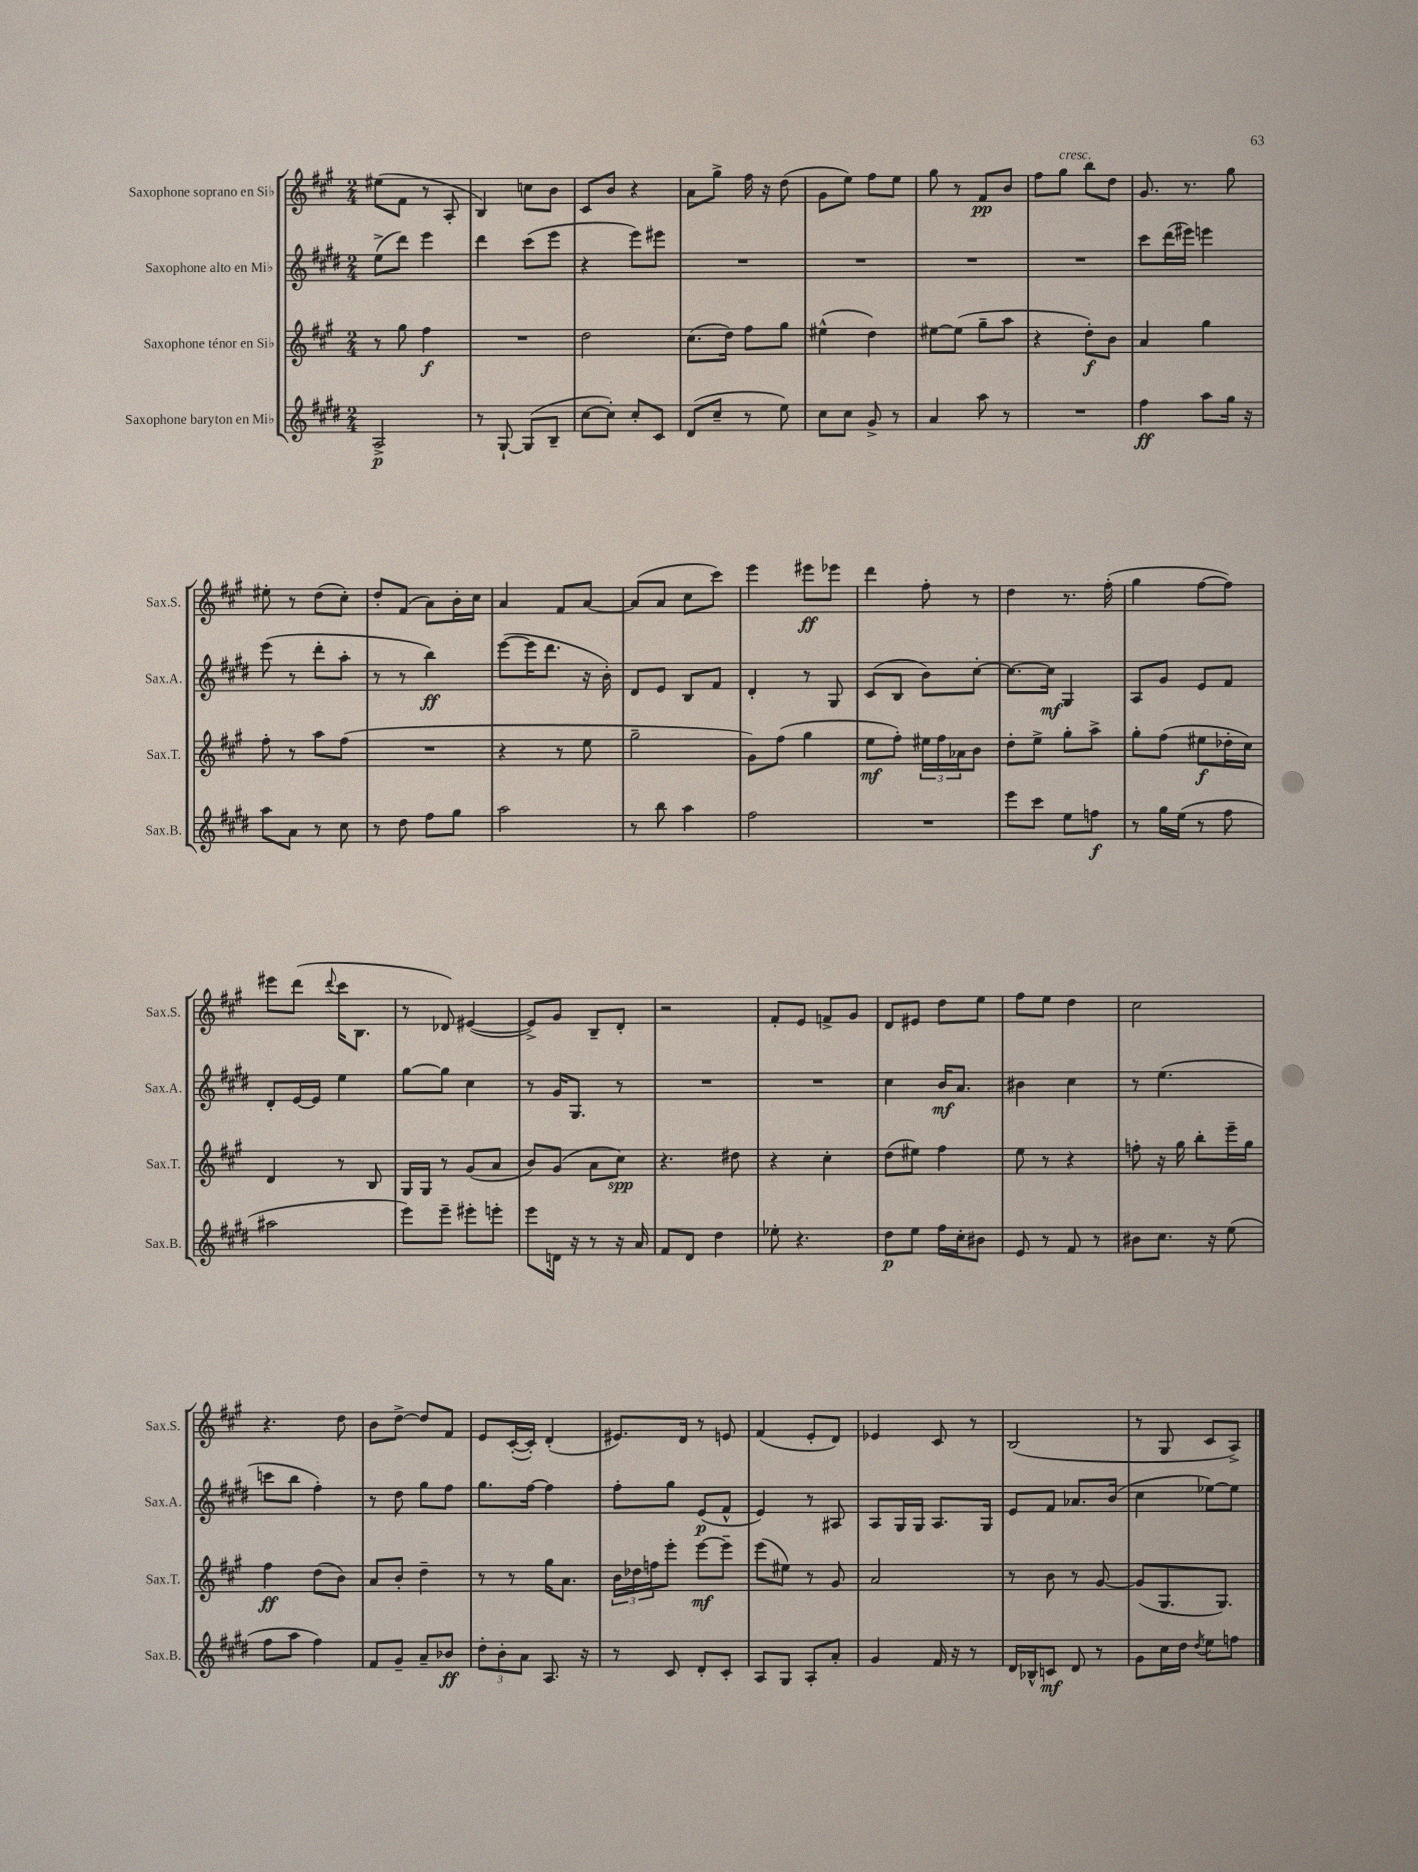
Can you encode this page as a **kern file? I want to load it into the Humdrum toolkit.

**kern	**kern	**kern	**kern
*staff4	*staff3	*staff2	*staff1
*clefG2	*clefG2	*clefG2	*clefG2
*k[f#c#g#d#]	*k[f#c#g#]	*k[f#c#g#d#]	*k[f#c#g#]
*M2/4	*M2/4	*M2/4	*M2/4
2A^	8r	(8ee^	(8ee#
.	8gg#	8ddd#)	8f#
.	4ff#	4eee	8r
.	.	.	8A'
=	=	=	=
8r	2r	4ddd#	4B)
[8G#`	.	.	.
(8G#]	.	(8ccc#	8cc
8B~	.	8eee	8b
=	=	=	=
[8cc#	2dd	4r	8c#
8cc#'])	.	.	8b
8cc#'	.	8eee)	4r
8c#	.	8eee#	.
=	=	=	=
(8d#	(8.cc#	2r	8a
8cc#~	.	.	8gg#^
.	16dd)	.	.
8r	8ff#	.	16ff#
.	.	.	16r
8ee)	8gg#	.	(8dd
=	=	=	=
8cc#	(4ee#^^	2r	8g#
8cc#	.	.	8ee)
8g#^	4dd)	.	8ff#
8r	.	.	8ee
=	=	=	=
4a	[8ee#	2r	8gg#
.	(8ee#]	.	8r
8aa	8gg#~	.	8f#
8r	8aa	.	8b
=	=	=	=
2r	4r	2r	8ff#
.	.	.	8gg#
.	8dd')	.	8bb
.	8b	.	8dd
=	=	=	=
4ff#	4a	8ccc#	8.g#
.	.	(16ddd#	.
.	.	16eee#)	8.r
8aa	4gg#	4eee	.
16gg#	.	.	8gg#
16r	.	.	.
=	=	=	=
8aa	8ff#'	(8eee	8ee#'
8a	8r	8r	8r
8r	8aa	8ddd#'	(8dd
8cc#	(8ff#	8aa'	8cc#')
=	=	=	=
8r	2r	8r	8dd'
8dd#	.	8r	(8f#
8ff#	.	4bb)	8a)
8gg#	.	.	16b'
.	.	.	16cc#
=	=	=	=
2aa	4r	([8eee	4a
.	.	16eee]	.
.	.	8.ddd#	.
.	8r	.	8f#
.	8ee	16r	[8a
.	.	16b')	.
=	=	=	=
8r	2gg#~	8d#	(8a]
8bb	.	8e	8a
4aa	.	8B	8cc#
.	.	8f#	8ccc#)
=	=	=	=
2ff#	8g#)	4d#'	4eee
.	(8ff#	.	.
.	4gg#	8r	8eee#
.	.	8G#	8eee-
=	=	=	=
2r	8ee	(8c#	4ddd
.	8ff#')	8B	.
.	24ee#	8b)	8ff#'
.	24ff#	.	.
.	24a-	.	.
.	8b	[8cc#'	8r
=	=	=	=
8eee	8dd'	8.cc#_	4dd
8ccc#	8ee^	.	.
.	.	16cc#]	.
8ee	8gg#'	4G#	8.r
8ff	8aa^	.	.
.	.	.	(16ff#'
=	=	=	=
8r	8gg#'	8A	4gg#
16gg#	(8ff#	8g#	.
(16ee	.	.	.
8r	8ee#	8e	[8ff#
8ff#	16dd-'	8f#	8ff#])
.	16cc#)	.	.
=	=	=	=
2aa#	4d	8d#'	8eee#
.	.	[16e	(8ddd
.	.	16e]	.
.	.	.	8qqddd
.	8r	4ee	16ccc#
.	.	.	8.B
.	8B	.	.
=	=	=	=
8eee)	16G#	[8gg#	8r
.	16G#	.	.
8eee~	8r	8gg#]	8d-)
8eee#'	(8g#	4cc#	([4e#
8eee'	8a	.	.
=	=	=	=
8eee	8b)	8r	8e#^])
16d	(8g#	16g#	8g#
16r	.	8.G#	.
8r	8a	.	8B~
16r	8cc#)	8r	8d'
16a	.	.	.
=	=	=	=
8f#	4.r	2r	2r
8d#	.	.	.
4dd#	.	.	.
.	8dd#	.	.
=	=	=	=
8ee-'	4r	2r	8f#'
4.r	.	.	8e
.	4cc#'	.	8f^
.	.	.	8g#
=	=	=	=
8dd#	(8dd	4cc#	8d
8ee	8ee#)	.	8e#
16ff#	4ff#	16b	8dd
16cc#'	.	8.a	.
8b#	.	.	8ee
=	=	=	=
8e	8ee	4b#	8ff#
8r	8r	.	8ee
8f#	4r	4cc#	4dd
8r	.	.	.
=	=	=	=
8b#	8ff'	8r	2cc#
8.cc#	16r	(4.ee	.
.	16gg#	.	.
.	8bb'	.	.
16r	.	.	.
(8ee	16eee~	.	.
.	16gg#	.	.
=	=	=	=
8ff#	4ff#	8ccc	4.r
8aa	.	8bb	.
4ff#)	(8dd	4ff#')	.
.	8b)	.	8dd
=	=	=	=
8f#	8a	8r	8b
8g#~	8b'	8dd#	[8dd^
8a~	4dd~	8gg#	8dd]
8b-	.	8ff#	8f#
=	=	=	=
12dd#'	8r	8.gg#	8e
12b'	.	.	.
.	8r	.	([16c#'
12a	.	.	.
.	.	[16ff#	16c#'])
8.A	16gg#	4ff#]	(4d'
.	8.a	.	.
16r	.	.	.
=	=	=	=
8r	24b	8ff#'	8.e#)
.	24dd-	.	.
.	24ff	.	.
8c#	8eee'	8gg#	.
.	.	.	16d
8d#'	[8eee	(8e	8r
8c#'	8eee~]	8f#^^	8e
=	=	=	=
8A	(8eee	4e)	(4f#
8G#	8ee#)	.	.
8A'	8r	8r	8e'
8a'	8g#	8A#	8d)
=	=	=	=
4g#	2a	8A	4e-
.	.	16G#	.
.	.	16G#	.
16f#	.	8.A	8c#
16r	.	.	.
8r	.	.	8r
.	.	16G#	.
=	=	=	=
16d#	8r	8e	(2B
16B-^^	.	.	.
8c	8b	8f#	.
8d#	8r	8.a-	.
8r	[8g#	.	.
.	.	(16b	.
=	=	=	=
8g#	(8g#]	4cc#	8r
16cc#	8.G#	.	8G#
16dd#	.	.	.
8qdd#	.	.	.
8ee	.	[8ee-)	8c#
.	8.G#)	.	.
8ff	.	8ee-]	8A^)
==	==	==	==
*-	*-	*-	*-
